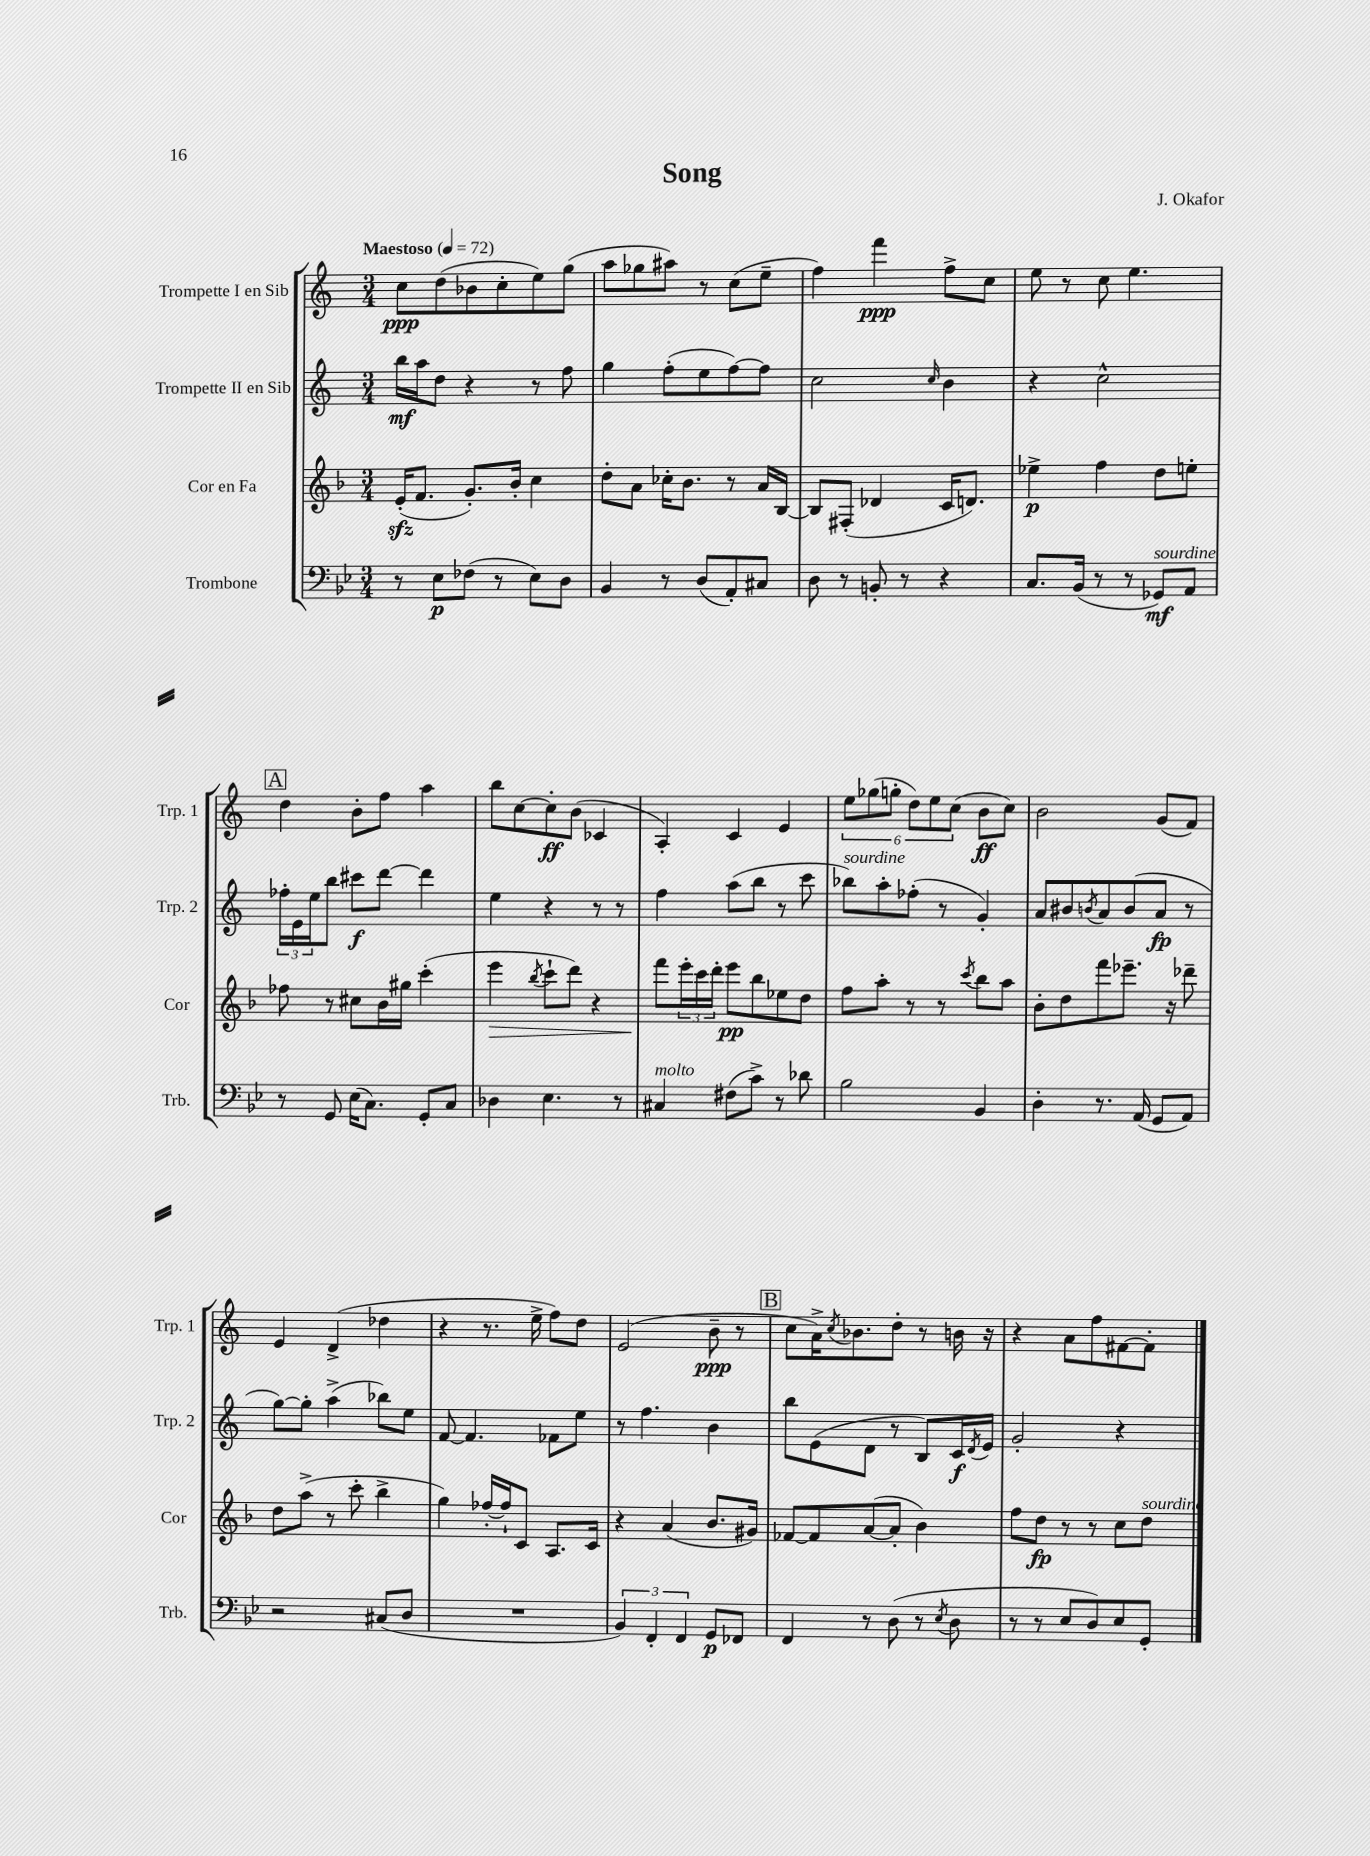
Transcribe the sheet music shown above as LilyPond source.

\header { title = "Song" composer = "J. Okafor" }
<<
\new StaffGroup <<
\new Staff = "s0" \with { instrumentName = "Trompette I en Sib" shortInstrumentName = "Trp. 1" } {
    \clef treble \key c \major \numericTimeSignature \time 3/4 \tempo "Maestoso" 4 = 72
    c''8\ppp d''8( bes'8 c''8-. e''8) g''8( |
    a''8 ges''8 ais''8) r8 c''8( e''8-- |
    f''4) f'''4\ppp f''8-> c''8 |
    e''8 r8 c''8 e''4. |
    \mark \markup { \box "A" } d''4 b'8-. f''8 a''4 |
    b''8 c''8~ c''8-.\ff b'8( ces'4 |
    a4-.) c'4 e'4 |
    \tuplet 6/4 { e''8 ges''8( g''8-. d''8) e''8 c''8( } b'8\ff c''8) |
    b'2 g'8( f'8) |
    e'4 d'4->( des''4 |
    r4 r8. e''16-> f''8) d''8 |
    e'2( b'8--\ppp r8 |
    \mark \markup { \box "B" } c''8 a'16->) \acciaccatura { c''8 } bes'8. d''8-. r8 b'16 r16 |
    r4 a'8 f''8 fis'8~ fis'8-. \bar "|." |
}
\new Staff = "s1" \with { instrumentName = "Trompette II en Sib" shortInstrumentName = "Trp. 2" } {
    \clef treble \key c \major \numericTimeSignature \time 3/4
    b''16\mf a''16 d''8 r4 r8 f''8 |
    g''4 f''8-.( e''8 f''8~) f''8 |
    c''2 \grace { c''16 } b'4 |
    r4 c''2-^ |
    \mark \markup { \box "A" } \tuplet 3/2 { fes''16-. e'16 e''16 } b''8 cis'''8\f d'''8~ d'''4 |
    e''4 r4 r8 r8 |
    f''4 a''8( b''8 r8 c'''8 |
    bes''8^\markup { \italic "sourdine" }) a''8-. fes''8-.( r8 g'4-.) |
    a'8 bis'8 \acciaccatura { b'8 } a'8 b'8( a'8\fp r8 |
    g''8~) g''8-. a''4->( bes''8) e''8 |
    f'8~ f'4. fes'8 e''8 |
    r8 f''4. b'4 |
    \mark \markup { \box "B" } b''8 e'8( d'8 r8 b8) c'16\f \acciaccatura { d'8 } e'16 |
    g'2-. r4 \bar "|." |
}
\new Staff = "s2" \with { instrumentName = "Cor en Fa" shortInstrumentName = "Cor" } {
    \clef treble \key f \major \numericTimeSignature \time 3/4
    e'16-.\sfz( f'8. g'8.-.) bes'16-. c''4 |
    d''8-. a'8 ces''16-. bes'8. r8 a'16 bes16~ |
    bes8 fis8-.( des'4 c'16 d'8.) |
    ees''4->\p f''4 d''8 e''8-. |
    \mark \markup { \box "A" } fes''8 r8 cis''8 bes'16 gis''16 c'''4-.( |
    e'''4\> \acciaccatura { bes''8 } c'''8-! d'''8) r4 |
    f'''8\! \tuplet 3/2 { e'''16-. c'''16 d'''16-. } e'''8\pp bes''8 ees''8 d''8 |
    f''8 a''8-. r8 r8 \acciaccatura { c'''8 } bes''8 a''8 |
    bes'8-. d''8 f'''8 ees'''8.-- r16 des'''8-- |
    d''8 a''8->( r8 c'''8-. bes''4-> |
    g''4) fes''16~-. fes''16-! c'8 a8. c'16 |
    r4 a'4( bes'8. gis'16) |
    \mark \markup { \box "B" } fes'8~ fes'8 a'8~( a'8-. bes'4) |
    f''8 d''8\fp r8 r8 c''8 d''8^\markup { \italic "sourdine" } \bar "|." |
}
\new Staff = "s3" \with { instrumentName = "Trombone" shortInstrumentName = "Trb." } {
    \clef bass \key bes \major \numericTimeSignature \time 3/4
    r8 ees8\p fes8( r8 ees8) d8 |
    bes,4 r8 d8( a,8-.) cis8 |
    d8 r8 b,8-. r8 r4 |
    c8. bes,16( r8 r8 ges,8\mf^\markup { \italic "sourdine" }) a,8 |
    \mark \markup { \box "A" } r8 g,8 ees16( c8.) g,8-. c8 |
    des4 ees4. r8 |
    cis4^\markup { \italic "molto" } fis8( c'8->) r8 des'8 |
    bes2 bes,4 |
    d4-. r8. a,16( g,8 a,8) |
    r2 cis8( d8 |
    R2. |
    \tuplet 3/2 { bes,4) f,4-. f,4 } g,8\p fes,8 |
    \mark \markup { \box "B" } f,4 r8 d8( r8 \acciaccatura { ees8 } d8 |
    r8 r8 ees8 d8) ees8 g,8-. \bar "|." |
}
>>
>>
\layout { \context { \Score \remove "Bar_number_engraver" } }
